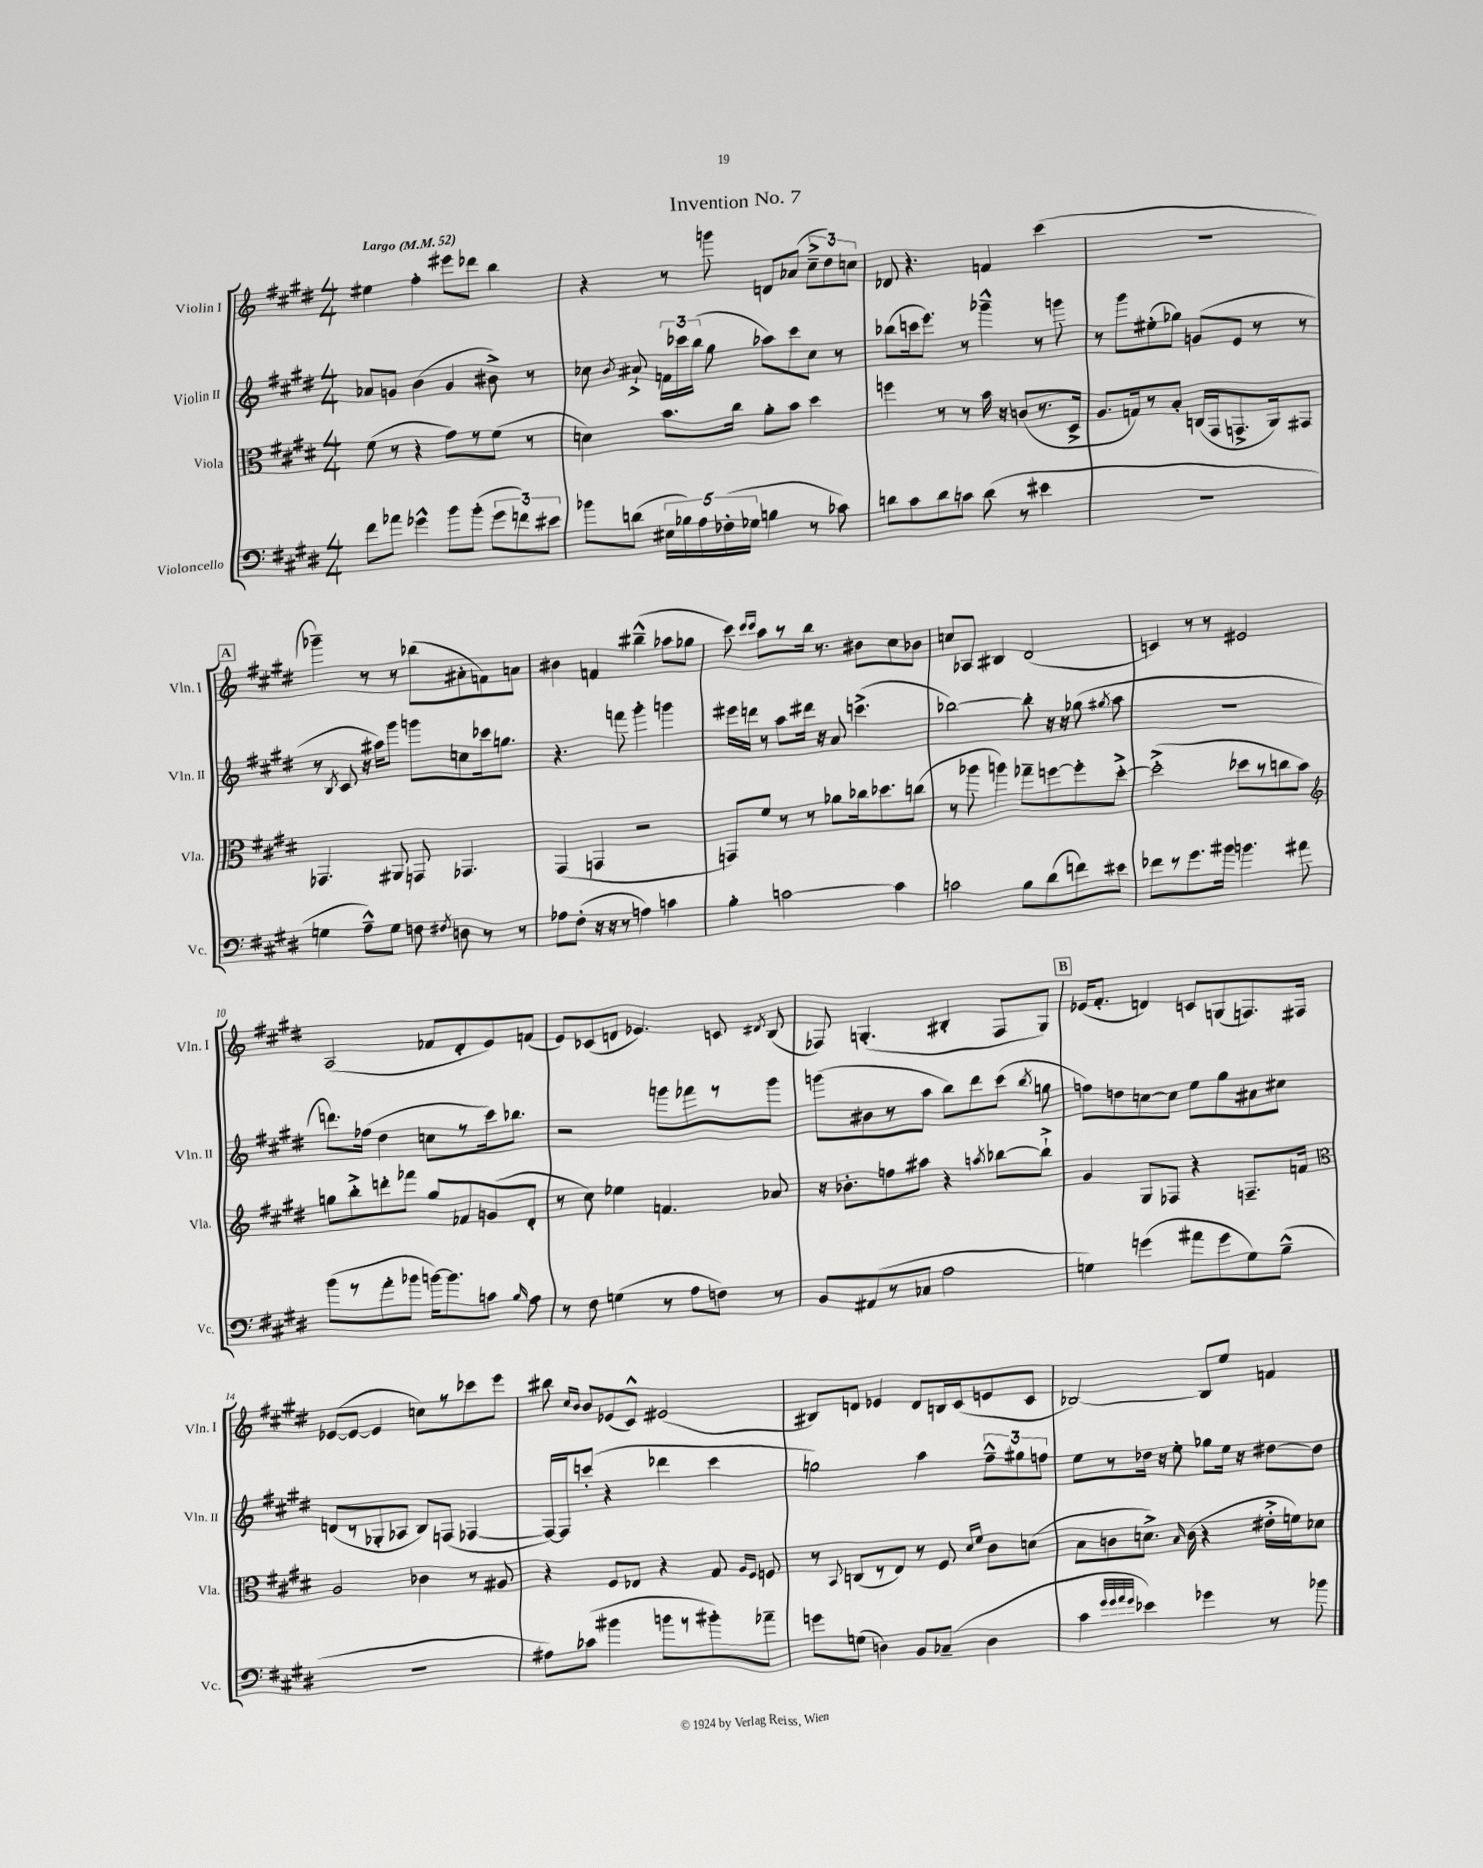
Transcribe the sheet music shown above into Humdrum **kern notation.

**kern	**kern	**kern	**kern
*staff4	*staff3	*staff2	*staff1
*clefF4	*clefC3	*clefG2	*clefG2
*k[f#c#g#d#]	*k[f#c#g#d#]	*k[f#c#g#d#]	*k[f#c#g#d#]
*M4/4	*M4/4	*M4/4	*M4/4
*MM52	*MM52	*MM52	*MM52
8f#\L	(8f#\	8a-/L	4ee#\
8a-\J	8r	8g/J	.
4g-^^\	4r	(4b\	4ff#'\
8b\L	8g#\L)	4g/	8eee#\L
(8b'\J	8r	.	8ddd-\J
12g-\L	(8f#\J	8b#^\)	4bb\
12f\)	.	.	.
.	8r	8r	.
12e#\J	.	.	.
=	=	=	=
8b-\L	4d\)	8cc-\	4r
.	.	8qb/	.
(8d\J	.	8a#`^/	.
20E#\LL	8.b\L	24f\LL	8r
.	.	24ccc-\	.
20B-\)	.	.	.
.	.	(24bb\JJ	.
20A\	.	.	.
.	.	8gg#\	8ggg\
(20F-'\	.	.	.
.	16cc#\Jk	.	.
20G-\JJ	.	.	.
4B\	8a'\L	8aa-\L)	8d/L
.	8b\J	8ccc-\	(8a-/J
8r	4dd#\	8cc-\J	12cc#~^\L
.	.	.	12dd#\)
8c-\)	.	8r	.
.	.	.	12cc\J
=	=	=	=
8d\L	4ff\	(8bb-\L	8d-/
8c#\	.	16ccc\k	4.r
.	.	8.eee\J)	.
8d\	8r	.	.
8c\J	8r	8r	.
(8d\	16b\	4ggg-~^^\	4f/
.	16r	.	.
8r	(8c/L	.	.
4e#\	8.r	8r	(4ccc#\
.	.	8ggg\	.
.	16D#^/Jk	.	.
=	=	=	=
1r	8.A/L	8r	1r
.	.	8ggg#\L	.
.	16G/k)	.	.
.	8r	(8ee#'\	.
.	8B'/J	8gg-\J)	.
.	(16C/LL	(8g/L	.
.	16GG#/J	.	.
.	8.GG^/	8e/J	.
.	.	8r	.
.	16AA/k)	.	.
.	8GG#/J	8r	.
=	=	=	=
4G\	4.GG-/	8r	4ggg-~\)
.	.	8qB/	.
.	.	8c#/	.
8A~^^\L)	.	16r	8r
.	.	16aa#\LK)	.
8G\J	8AA#/	8ggg#\J	8r
8F\	8GG/	8ggg\L	(8bb-\L
8qF#/	.	.	.
8D\	4.GG-/	8cc\	8a#'\
8r	.	16ccc-\k	8f\)
.	.	8.gg\J	.
8r	.	.	8a\J
=	=	=	=
8A-\L	(4GG#/	4.r	4b#\
(8F#'\J	.	.	.
16r	4GG/	.	4f/
16r	.	.	.
8r	.	8fff\	.
4A\)	2r	4ggg#'\	(4bb#~^^\
4c\	.	4ggg\	8aa-\L
.	.	.	8gg-\J
=	=	=	=
4B'\	8GG/L)	16eee#\LL	8ccc#\)
.	.	16ddd\JJ	.
.	.	.	16qqccc#/LL
.	.	.	16qqccc#/JJ
.	8f#/J	8r	8aa\L
[2c\	8r	8aa\L	8r
.	8r	16ddd#\Jk	16bb\Jk
.	.	16r	8.r
.	8a-\L	8a/	.
.	16cc-\k	(4.ccc^\	8b#\L
.	8.dd-\	.	.
4c\]	.	.	8cc#\
.	(8cc\J	.	8b-\J
=	=	=	=
2c\	8r	[2bb-\)	8cc/L
.	8aa-\	.	8A-/J
.	4aa\)	.	4B#/
8B\L	8gg-~\L	8bb-'\]	(2d#/
(8d#\	[8ff\	16r	.
.	.	16r	.
8f\)	8ff'\]	(8gg-\	.
.	.	8qgg#/	.
8e#\J	[8dd#'^\J	8aa\	.
=	=	=	=
8f-\L	(2dd#'^\]	1r	4c/)
8r	.	.	.
8.g#\	.	.	8r
.	.	.	8r
16b#\Jk	.	.	.
4.b\	8dd-\L	.	2e#/
.	8r	.	.
.	8cc\	.	.
8a#\	8b\J)	.	.
=	=	=	=
*	*clefG2	*	*
(8b\L	8gg\L	8.ddd\L)	(2A/
8r	8bb'^\	.	.
.	.	(16ff-\Jk	.
8a'\	8ddd'\	4dd#\	.
8b-\J	8fff-\J	.	.
[16b\LK)	8gg/L	8cc\L	8f-/L
8.b\]	.	.	.
.	8f-/	8r	8d#'/
8c\J	(8g/	16ccc#\k)	8e/)
.	.	8.bb-\J	.
16qqB/	.	.	.
8A\	8d#'/J	.	(8f/J
=	=	=	=
8r	8r	2r	8e/L)
8F#\	8cc#\)	.	(8c-/
(4G\	4ee-\	.	8d/J
.	.	.	4.e-/)
8r	4.f/	8ggg\L	.
8A\L	.	8fff-\	.
8F\J)	.	8r	8c/
.	.	.	8qd#/
8r	8a-/	8ggg\J	(8B/
=	=	=	=
8BB/L	16r	(8ggg\L	8F-/)
.	8.b-'\L	.	.
(8AA#/	.	8b#\	(4.G'/
8r	8ff\	8r	.
8C-/J	8aa#\J	8aa\J	.
2A\	4r	8bb\L)	4B#'/
.	.	8ddd#\	.
.	8qaa/	.	.
.	[8bb-\L	(8ccc#\J	8F-/L
.	.	8qbb/	.
.	8bb-`^\]J	8gg\	8G/J)
=	=	=	=
4G\)	4g#/	8ff\L)	(16e-/LK
.	.	.	8.f#'/J
.	.	8dd\	.
(4g\	8G#/L	[8cc\	4d/)
.	8F-/J	8cc\]J	.
8a#\L	4r	8ee\L	8c/L
8g\	.	8gg#\	(8G/
8G\)	8.F~/L	8a#\	8.F/)
(8B~^^\J	.	8cc#\J	.
.	16f/Jk	.	16F#/Jk
=	=	=	=
*	*clefC3	*	*
1r	2A/	(8d/L	([8e-/L
.	.	8r	8e-/_J
.	.	8G-'/	4e-/]
.	.	8A-/J	.
.	4c-\	8B/L)	8cc\L)
.	.	(8F/J	8r
.	8r	[4F-/	8ccc-\
.	8A#/	.	8eee\J
=	=	=	=
8A#\L)	4r	16F-/_LL)	8bb#\
.	.	16F-/]J	.
.	.	.	16qqcc#/LL
.	.	.	16qqb/JJ
(8c-\J	.	(8ccc'/J	8b/L
4b#\	8F#/L	4r	(8e-/
.	8E-/J	.	8c#^^/J)
8b\L	4r	4ddd-\	(2e#/
8r	.	.	.
8b#'\)	8G#/	4ccc\	.
.	16qqA/LL	.	.
.	16qqF#/JJ	.	.
8a-~\J	8F/	.	.
=	=	=	=
8g\L	8r	2gg\)	8B#/L)
.	8qqBB/	.	.
(8G\J	(8C/L	.	8d/J
4D\)	8r	.	4e-/
.	8E/J)	.	.
8BB/L	8r	4aa\	8d/L
(8C-~/J	8F#/	.	16B/L
.	.	.	(16c#/J
.	16qqd#/LL	.	.
.	16qqf#/JJ	.	.
4D\	8c#\L	12ff#~^^\L	8e/
.	.	12gg#\	.
.	(8d\J	.	8c#/J
.	.	12ff\J	.
=	=	=	=
4c#\	8B\L	8ee\L	[2B-/)
.	8c\	8r	.
32qqg#/LLL	.	.	.
32qqg#/	.	.	.
32qqa/	.	.	.
32qqg#/JJJ	.	.	.
4e-\)	8.d^\J)	16dd-\Jk	.
.	.	16r	.
.	.	8ee'\	.
.	16qqB/	.	.
.	(16c\	.	.
4g-\	4r	8gg-\L	8B-/]L
.	.	16ee\Jk	8ee/J
.	.	16r	.
8r	16e#'^\LL	[8dd#\L	4f/
.	16f\J)	.	.
8b-\	8d-\J	8dd#\]J	.
==	==	==	==
*-	*-	*-	*-
